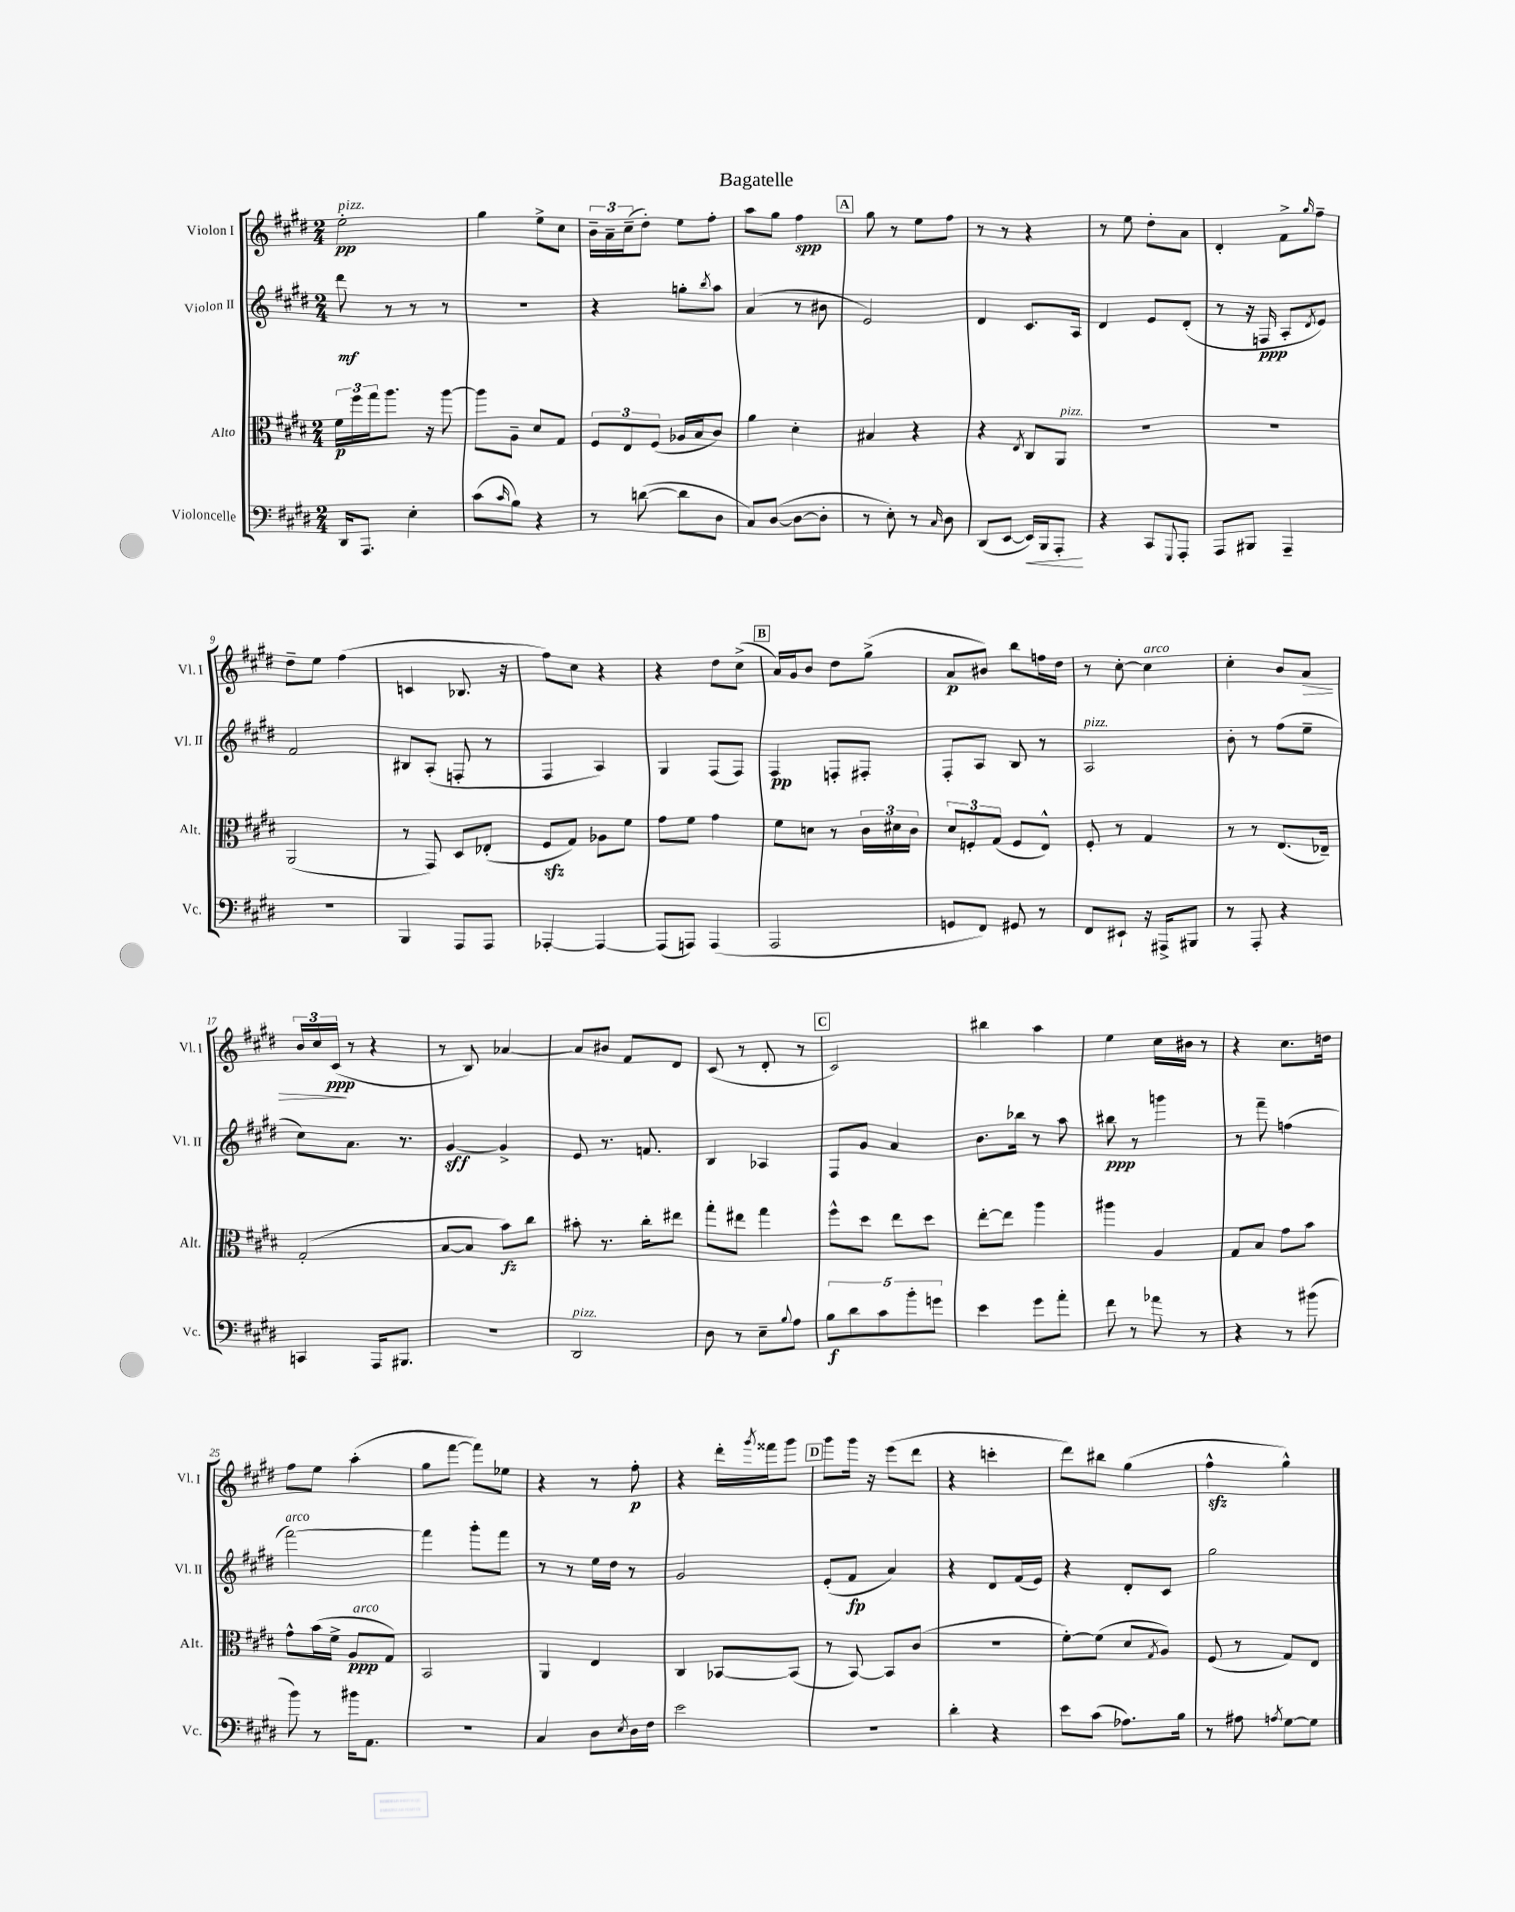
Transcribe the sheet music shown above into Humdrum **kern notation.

**kern	**kern	**kern	**kern
*staff4	*staff3	*staff2	*staff1
*clefF4	*clefC3	*clefG2	*clefG2
*k[f#c#g#d#]	*k[f#c#g#d#]	*k[f#c#g#d#]	*k[f#c#g#d#]
*M2/4	*M2/4	*M2/4	*M2/4
16DD#/LK	24f#\LL	8ddd#\	2ee'\
.	24ff#\	.	.
8.AAA/J	.	.	.
.	24gg#\J	.	.
.	8.aa\J	8r	.
4E'\	.	8r	.
.	16r	.	.
.	[8aa\	8r	.
=	=	=	=
(8c#\L	8aa\]L	2r	4gg#\
16qqc#/	.	.	.
8B\J)	8A~\J	.	.
4r	8d#/L	.	8ee^\L
.	8G#/J	.	8cc#\J
=	=	=	=
8r	12F#/L	4r	24b~\LL
.	.	.	24a~\
.	12E/	.	(24cc#~\J
([8d\	.	.	8dd#'\J)
.	(12F#/J	.	.
8d\]L	16A-/LL	8gg'\L	8ee\L
.	16B/J	.	.
.	.	8qbb/	.
8D#\J	8c#/J)	8aa\J	8ff#'\J
=	=	=	=
8C#/L)	4a\	(4a/	8aa\L
([8D#/J	.	.	8gg#\J
8D#\_L	4d#'\	8r	4ff#\
8D#'\]J	.	8b#\	.
=	=	=	=
8r	4B#/	2e/)	8gg#\
8E'\)	.	.	8r
8r	4r	.	8ee\L
16qqC#/	.	.	.
8D#\	.	.	8ff#\J
=	=	=	=
(8DD#/L	4r	4d#/	8r
[8EE/J	.	.	8r
.	8qE/	.	.
16EE/]LL)	8C#/L	8.c#/L	4r
16BBB/J	.	.	.
8AAA'/J	8AA/J	.	.
.	.	16A/Jk	.
=	=	=	=
4r	2r	4d#/	8r
.	.	.	8ee\
8CC#/L	.	8e/L	8dd#'\L
8qqGGG#/	.	.	.
8AAA'/J	.	(8d#'/J	8a\J
=	=	=	=
8AAA/L	2r	8r	4d#'/
8BBB#/J	.	16r	.
.	.	16F/	.
4AAA~/	.	8A'/L	8f#^\L
.	.	8qd#/	16qqgg#/
.	.	8e/J)	8ff#~\J
=	=	=	=
2r	(2AA/	2f#/	8dd#~\L
.	.	.	8ee\J
.	.	.	(4ff#\
=	=	=	=
4BBB/	8r	8B#/L	4c/
.	8GG#/)	(8A'/J	.
8AAA/L	8D#/L	8F'/	8.B-/
8AAA/J	(8E-'/J	8r	.
.	.	.	16r
=	=	=	=
[4AAA-'/	8F#/L	4F#/	8ff#\L)
.	8G#/J)	.	8cc#\J
4AAA-/_	8A-\L	4A/)	4r
.	8f#\J	.	.
=	=	=	=
(8AAA-/]L	8g#\L	4G#/	4r
8AAA/J)	8f#\J	.	.
(4AAA/	4g#\	(8F#/L	8dd#\L
.	.	8F#/J)	(8cc#^\J
=	=	=	=
2AAA/	8f#\L	4F#/	16a/LL)
.	.	.	16g#/J
.	8d\J	.	8b/J
.	8r	8F'/L	8dd#\L
.	24c#\LL	8F#'/J	(8gg#^\J
.	24d#\	.	.
.	24c#\JJ	.	.
=	=	=	=
8GG/L	12d#/L	8F#'/L	8a/L
.	12F'/	.	.
8FF#/J)	.	8A/J	8b#/J)
.	(12G#/J	.	.
8GG#/	8F/L	8B/	8bb\L
8r	8E^^/J)	8r	16ff\L
.	.	.	16dd#\JJ
=	=	=	=
8FF#/L	8F#'/	2A/	8r
8EE#`/J	8r	.	[8cc#'\
16r	4G#/	.	4cc#\]
16AAA#^/LK	.	.	.
8BBB#/J	.	.	.
=	=	=	=
8r	8r	8b'\	4cc#'\
8AAA'/	8r	8r	.
4r	(8.E/L	(8ff#\L	8b/L
.	.	8ee~\J	8a/J
.	16E-~/Jk)	.	.
=	=	=	=
4CC/	(2G#'/	8cc#\L)	24b/LL
.	.	.	24cc#/
.	.	.	(24c#/JJ
.	.	8.a\J	8r
16AAA/LK	.	.	4r
8.BBB#/J	.	8.r	.
=	=	=	=
2r	[8B/L	[4g#/	8r
.	8B/]J	.	8B/)
.	8b\L)	4g#^/]	[4a-/
.	8cc#\J	.	.
=	=	=	=
2DD#/	8b#'\	8e/	8a-/]L
.	8.r	8.r	8b#/J
.	.	.	8f#/L
.	16cc#'\LK	8.f/	.
.	8ee#\J	.	8d#/J
=	=	=	=
8D#\	8gg#'\L	4B/	(8c#/
8r	8ee#\J	.	8r
8E~\L	4gg#\	4A-/	8d#'/
8qqB/	.	.	.
8A\J	.	.	8r
=	=	=	=
10B\L	8ff#^^\L	8F#/L	2c#/)
10d#\	.	.	.
.	8dd#\J	8g#/J	.
10c#\	.	.	.
.	8ee\L	4a/	.
10b'\	.	.	.
.	8dd#\J	.	.
10g\J	.	.	.
=	=	=	=
4e\	[8ee'\L	8.b\L	4bb#\
.	8ee\]J	.	.
.	.	16bb-\Jk	.
8g#\L	4aa\	8r	4aa\
8a'\J	.	8aa\	.
=	=	=	=
8f#\	4aa#\	8bb#\	4ee\
8r	.	8r	.
8a-\	4A/	4ggg\	16cc#\LL
.	.	.	16b#\JJ
8r	.	.	8r
=	=	=	=
4r	8G#/L	8r	4r
.	8B/J	8fff#~\	.
8r	8g#\L	(4ff\	8.cc#\L
(8b#\	8b\J	.	.
.	.	.	16dd\Jk
=	=	=	=
8b\)	8g#^^\L	[2fff#\)	8ff#\L
8r	(16b\L	.	8ee\J
.	16f#^\JJ	.	.
16b#\LK	8A/L	.	(4aa'\
8.AA\J	.	.	.
.	8G#/J)	.	.
=	=	=	=
2r	2BB/	4fff#\]	8gg#\L
.	.	.	[8fff#\J
.	.	8ggg#'\L	8fff#\]L)
.	.	8fff#\J	8ee-\J
=	=	=	=
4C#/	4AA/	8r	4r
.	.	8r	.
8D#\L	4E/	16ee\LL	8r
.	.	16dd#\JJ	.
8qE/	.	.	.
16D#\L	.	8r	8ff#'\
16F#\JJ	.	.	.
=	=	=	=
2e\	4C#/	2g#/	4r
.	[8BB-/L	.	16ddd#'\LL
.	.	.	8qggg#/
.	.	.	16fff##\J
.	(8BB-/]J	.	8ggg#\J
=	=	=	=
2r	8r	(8e'/L	8ggg#\L
.	[8BB/)	8f#/J	16ggg#\Jk
.	.	.	16r
.	8BB/]L	4a/)	(8eee\L
.	(8c#/J	.	8ddd#\J
=	=	=	=
4d#'\	2r	4r	4r
4r	.	8d#/L	4ccc'\
.	.	(16f#/L	.
.	.	16e/JJ)	.
=	=	=	=
8e\L	[8f#'\L)	4r	8ddd#\L)
(8c#\J	(8f#\]J	.	8bb#\J
8.A-\L)	8d#/L	8d#'/L	(4gg#\
.	8qG#/	.	.
.	8A/J)	8c#/J	.
16B\Jk	.	.	.
=	=	=	=
8r	(8F#/	2gg#\	4ff#^^\
8A#\	8r	.	.
8qA/	.	.	.
[8G#\L	8G#/L)	.	4gg#^^\)
8G#\]J	8E/J	.	.
==	==	==	==
*-	*-	*-	*-
